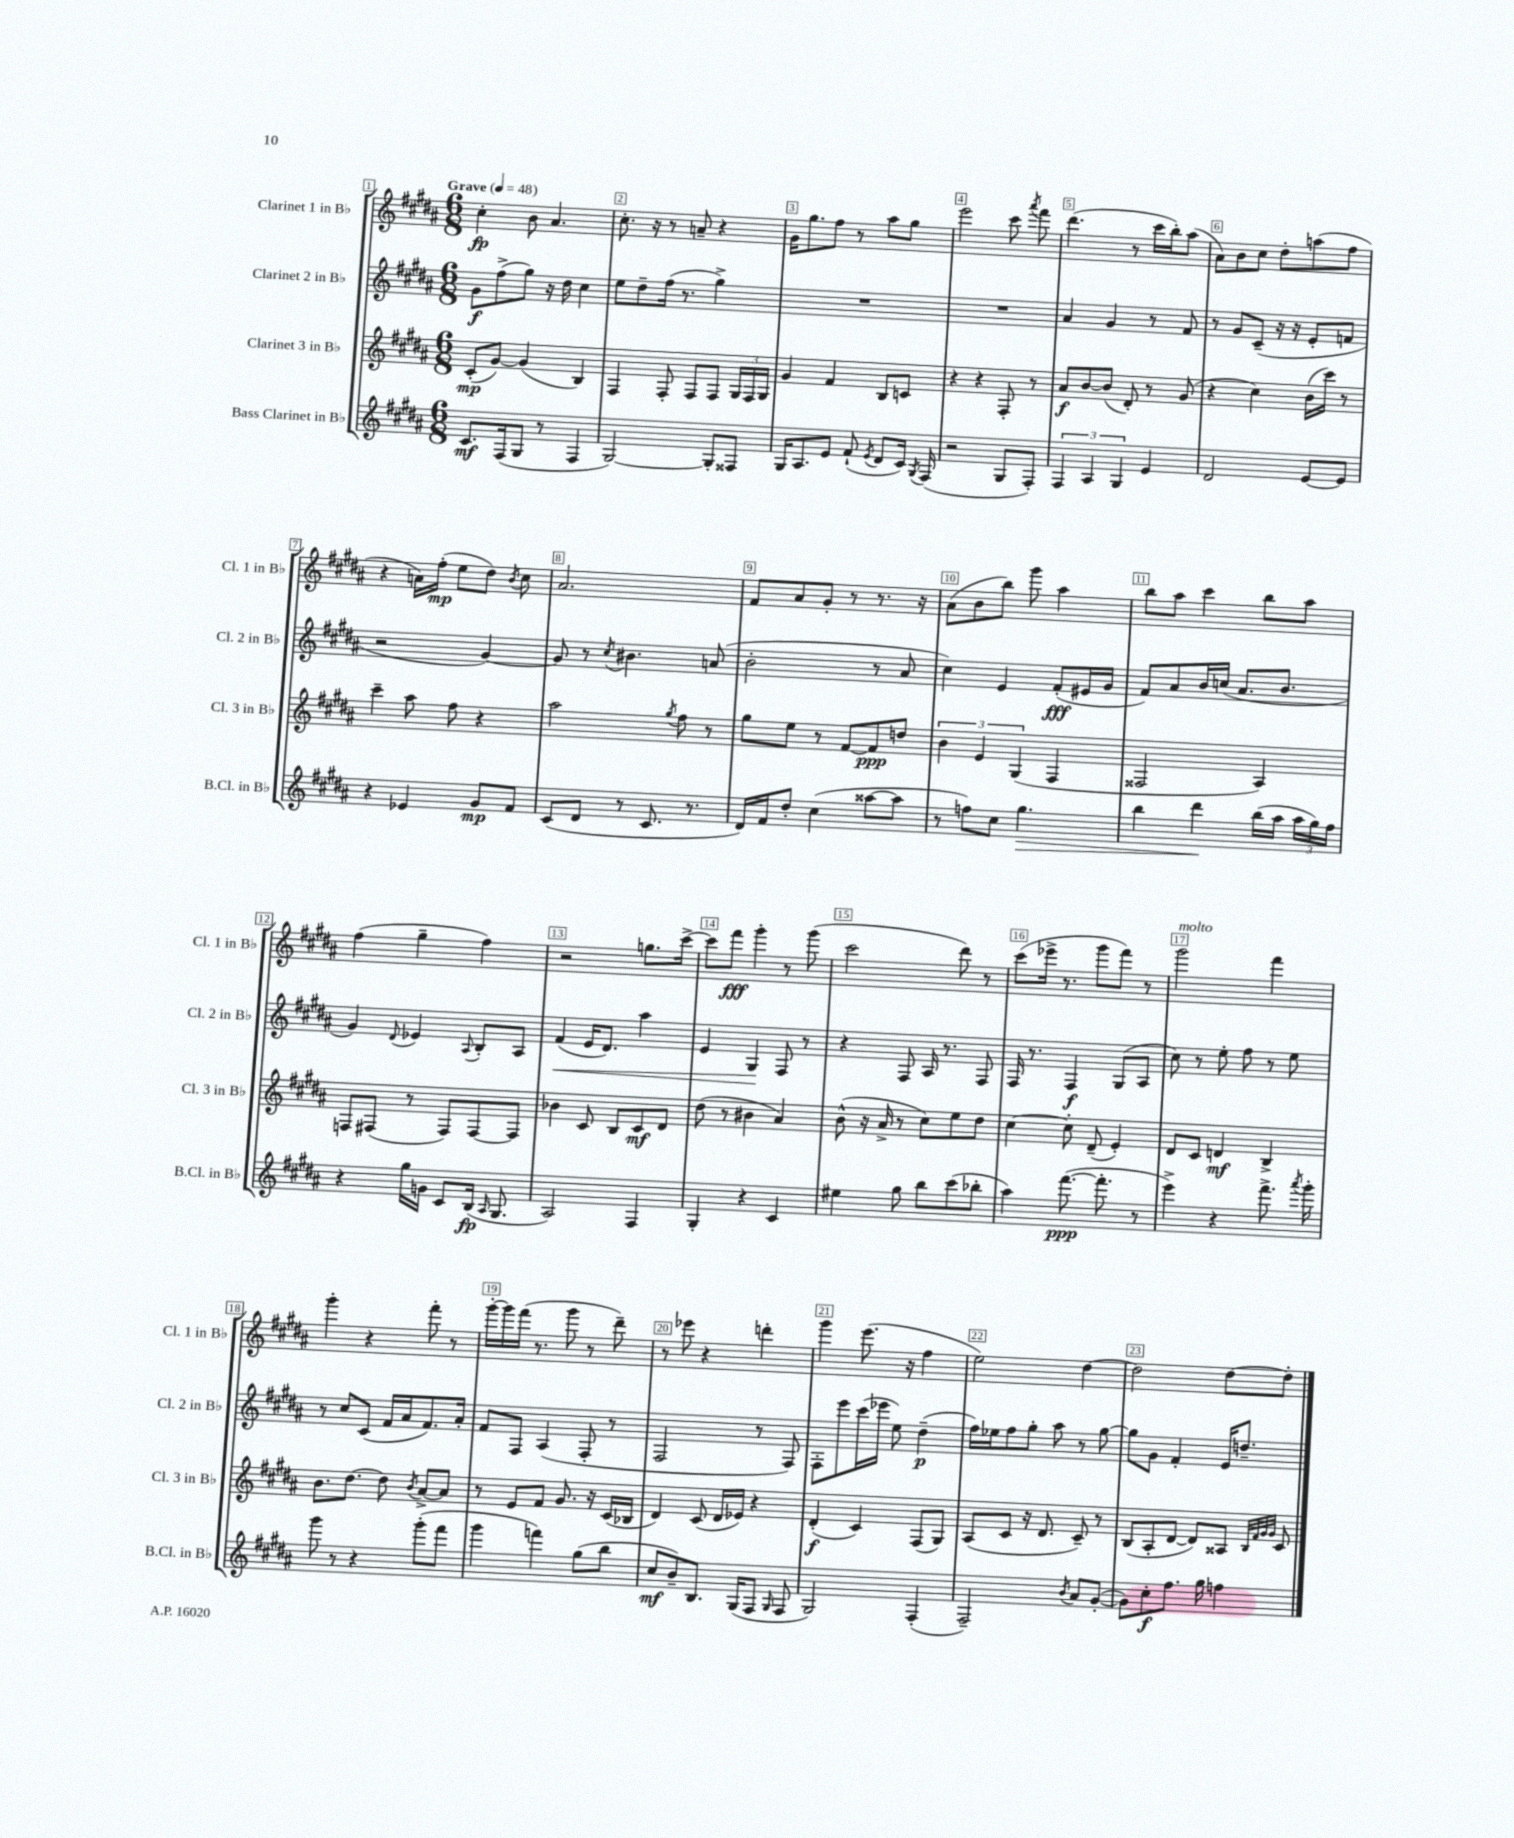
<<
\new StaffGroup <<
\new Staff = "s0" \with { instrumentName = "Clarinet 1 in Bb" shortInstrumentName = "Cl. 1 in Bb" } {
    \clef treble \key b \major \numericTimeSignature \time 6/8 \tempo "Grave" 4 = 48
    \autoBeamOff cis''4-.\fp b'8 ais'4. |
    cis''8.-. r16 r8 a'8-- r4 |
    gis'16[ gis''8. fis''8] r8 ais''8[ gis''8] |
    e'''2 cis'''8 \acciaccatura { ais'''8 } fis'''8 |
    dis'''4.( r8 cis'''16[ b''16-.) ais''8]( |
    ais'8[) b'8 cis''8] dis''8[-. a''8( fis''8] |
    r4 a'16[) fis''16]-.\mp( e''8[ dis''8]) \acciaccatura { b'8 } cis''8 |
    ais'2. |
    fis'8[ ais'8 gis'8]-. r8 r8. r16 |
    ais'8[( b'8 b''8]) gis'''8 ais''4 |
    b''8[ ais''8] cis'''4 b''8[ ais''8] |
    fis''4( gis''4-- fis''4) |
    r2 g''8.[ cis'''16]~-> |
    cis'''8[ fis'''8]\fff gis'''4-. r8 gis'''8( |
    cis'''2 dis'''8) r8 |
    cis'''8[( ees'''16]-> r8. gis'''8[ fis'''8]) r8 |
    gis'''2^\markup { \italic "molto" } fis'''4 |
    gis'''4-. r4 fis'''8-. r8 |
    gis'''16[~-. gis'''16 fis'''16]( r8. gis'''8 r8 dis'''8--) |
    r8 ees'''8 r4 d'''4-. |
    gis'''4 e'''8.( r16 fis''4 |
    e''2) dis''4~ |
    dis''2 dis''8[~ dis''8]-. \bar "|." |
}
\new Staff = "s1" \with { instrumentName = "Clarinet 2 in Bb" shortInstrumentName = "Cl. 2 in Bb" } {
    \clef treble \key b \major \numericTimeSignature \time 6/8
    \autoBeamOff gis'8[\f fis''8->( gis''8]) r16 dis''16 cis''4 |
    e''8[ dis''8-- fis''16]( r8. gis''4->) |
    R2. |
    R2. |
    ais'4 gis'4 r8 fis'8 |
    r8 gis'8[ cis'8]--( r16 r16 e'8[-. f'8] |
    r2 gis'4~) |
    gis'8 r8 \acciaccatura { cis''8 } bis'4. a'8( |
    b'2-. r8 ais'8 |
    cis''4) e'4 fis'8[-.\fff( eis'16 gis'16] |
    fis'8[) ais'8 b'16 c''16]( ais'8.[ b'8.] |
    gis'4) \appoggiatura { dis'8 } ees'4 \appoggiatura { ais8 } b8[-. ais8] |
    fis'4\<( e'16[ dis'8.]) ais''4 |
    e'4 gis4\! fis8 r8 |
    r4 fis8 ais16 r8. fis8 |
    fis16 r8. fis4\f gis8[( ais8] |
    cis''8) r8 e''8-. fis''8 r8 e''8 |
    r8 cis''8[ cis'8]( fis'16[ ais'16 fis'8.) ais'16]-. |
    fis'8[ fis8] ais4( fis8-. r8 |
    fis2 r8 fis8) |
    fis8[-. e'''8 cis'''16( ees'''16] e''8) dis''4--\p( |
    fis''16[) ees''16 fis''8 gis''8]-. ais''8 r8 gis''8~ |
    gis''8[ gis'8] fis'4-. e'16[ d''8.]-- \bar "|." |
}
\new Staff = "s2" \with { instrumentName = "Clarinet 3 in Bb" shortInstrumentName = "Cl. 3 in Bb" } {
    \clef treble \key b \major \numericTimeSignature \time 6/8
    \autoBeamOff cis'8[-.\mp( gis'8]~) gis'4( b4) |
    fis4 fis8-. fis8[ fis8] \tuplet 3/2 { gis16[ fis16 gis16] } |
    gis'4 fis'4 b8[ c'8] |
    r4 r4 fis8-. r8 |
    ais'8[\f b'8~ b'8]( dis'8-.) r8 gis'8( |
    r4 cis''4) b'16[( cis'''16]) r8 |
    cis'''4-- ais''8 fis''8 r4 |
    ais''2 \acciaccatura { gis''8 } fis''8 r8 |
    gis''8[ e''8] r8 fis'8[~ fis'8\ppp d''8] |
    \tuplet 3/2 { b'4 e'4 gis4( } fis4 |
    fisis2 ais4) |
    f8[ fis8]( r8 fis8[) fis8~ fis8] |
    bes'4 cis'8 b8[ cis'8\mf dis'8] |
    dis''8( r8 bis'4 ais'4) |
    b'8-^( r16 ais'16-> r8 cis''8[) e''8 dis''8] |
    cis''4~ cis''8-. dis'8--( e'4-.) |
    dis'8[ cis'8] d'4\mf b4-> |
    b'8.[ dis''8.]~ dis''8 \acciaccatura { b'8 } ais'8[~-> ais'8] |
    r8 e'8[ fis'8] gis'8. r16 cis'16[( bes16] |
    dis'4) cis'8( dis'16[ ees'16]) r4 |
    dis'4-.\f( cis'4) fis8[( gis8]) |
    ais8[( cis'8] r16 dis'8. cis'8--) r8 |
    b8[( ais8-. dis'8]~ dis'8[) aisis8] \grace { b32[ fis'32 gis'32 gis'32] } cis'8 \bar "|." |
}
\new Staff = "s3" \with { instrumentName = "Bass Clarinet in Bb" shortInstrumentName = "B.Cl. in Bb" } {
    \clef treble \key b \major \numericTimeSignature \time 6/8
    \autoBeamOff cis'8.[\mf fis16( gis8] r8 fis4 |
    gis2~) gis8[-. fisis8] |
    gis16[ ais8. e'8] fis'8-!( \acciaccatura { e'8 } dis'8[ cis'16]) \acciaccatura { gis8 } fis16( |
    r2 gis8[ fis8]-.) |
    \tuplet 3/2 { fis4 ais4 gis4 } e'4 |
    dis'2 e'8[~ e'8] |
    r4 ees'4 gis'8[\mp fis'8] |
    cis'8[( dis'8] r8 cis'8. r8. |
    dis'16[) fis'16 dis''8]-. cis''4( aisis''8[~ aisis''8] |
    r8 f''8[) cis''8] gis''4.\> |
    b''4 dis'''4\! b''16[( ais''16] \tuplet 3/2 { ais''16[ gis''16) fis''16] } |
    r4 gis''16[ g'16] cis'8[ b16]\fp( \grace { ais16 } gis8. |
    ais2) fis4 |
    gis4-. r4 cis'4 |
    eis''4 gis''8 b''8[ cis'''8( bes''8]-. |
    ais''4) fis'''8.~\ppp( fis'''8.-. r8 |
    e'''4->) r4 fis'''8.-> \acciaccatura { ais'''8 } gis'''16-. |
    gis'''8 r8 r4 gis'''8[-.( fis'''8] |
    gis'''4 f'''4) gis''8[( b''8] |
    cis''8[\mf b'8--) b8.] gis16[( fis8] \grace { gis16 } fis8 |
    gis2) fis4-.( |
    fis2--) \acciaccatura { b'8 } ais'8[ gis'8]~-.( |
    gis'8[) cis''8-.\f fis''8.] gis''16 f''4 \bar "|." |
}
>>
>>
\layout { \context { \Score \override BarNumber.break-visibility = ##(#f #t #t) barNumberVisibility = #all-bar-numbers-visible \override BarNumber.stencil = #(make-stencil-boxer 0.1 0.3 ly:text-interface::print) } }
